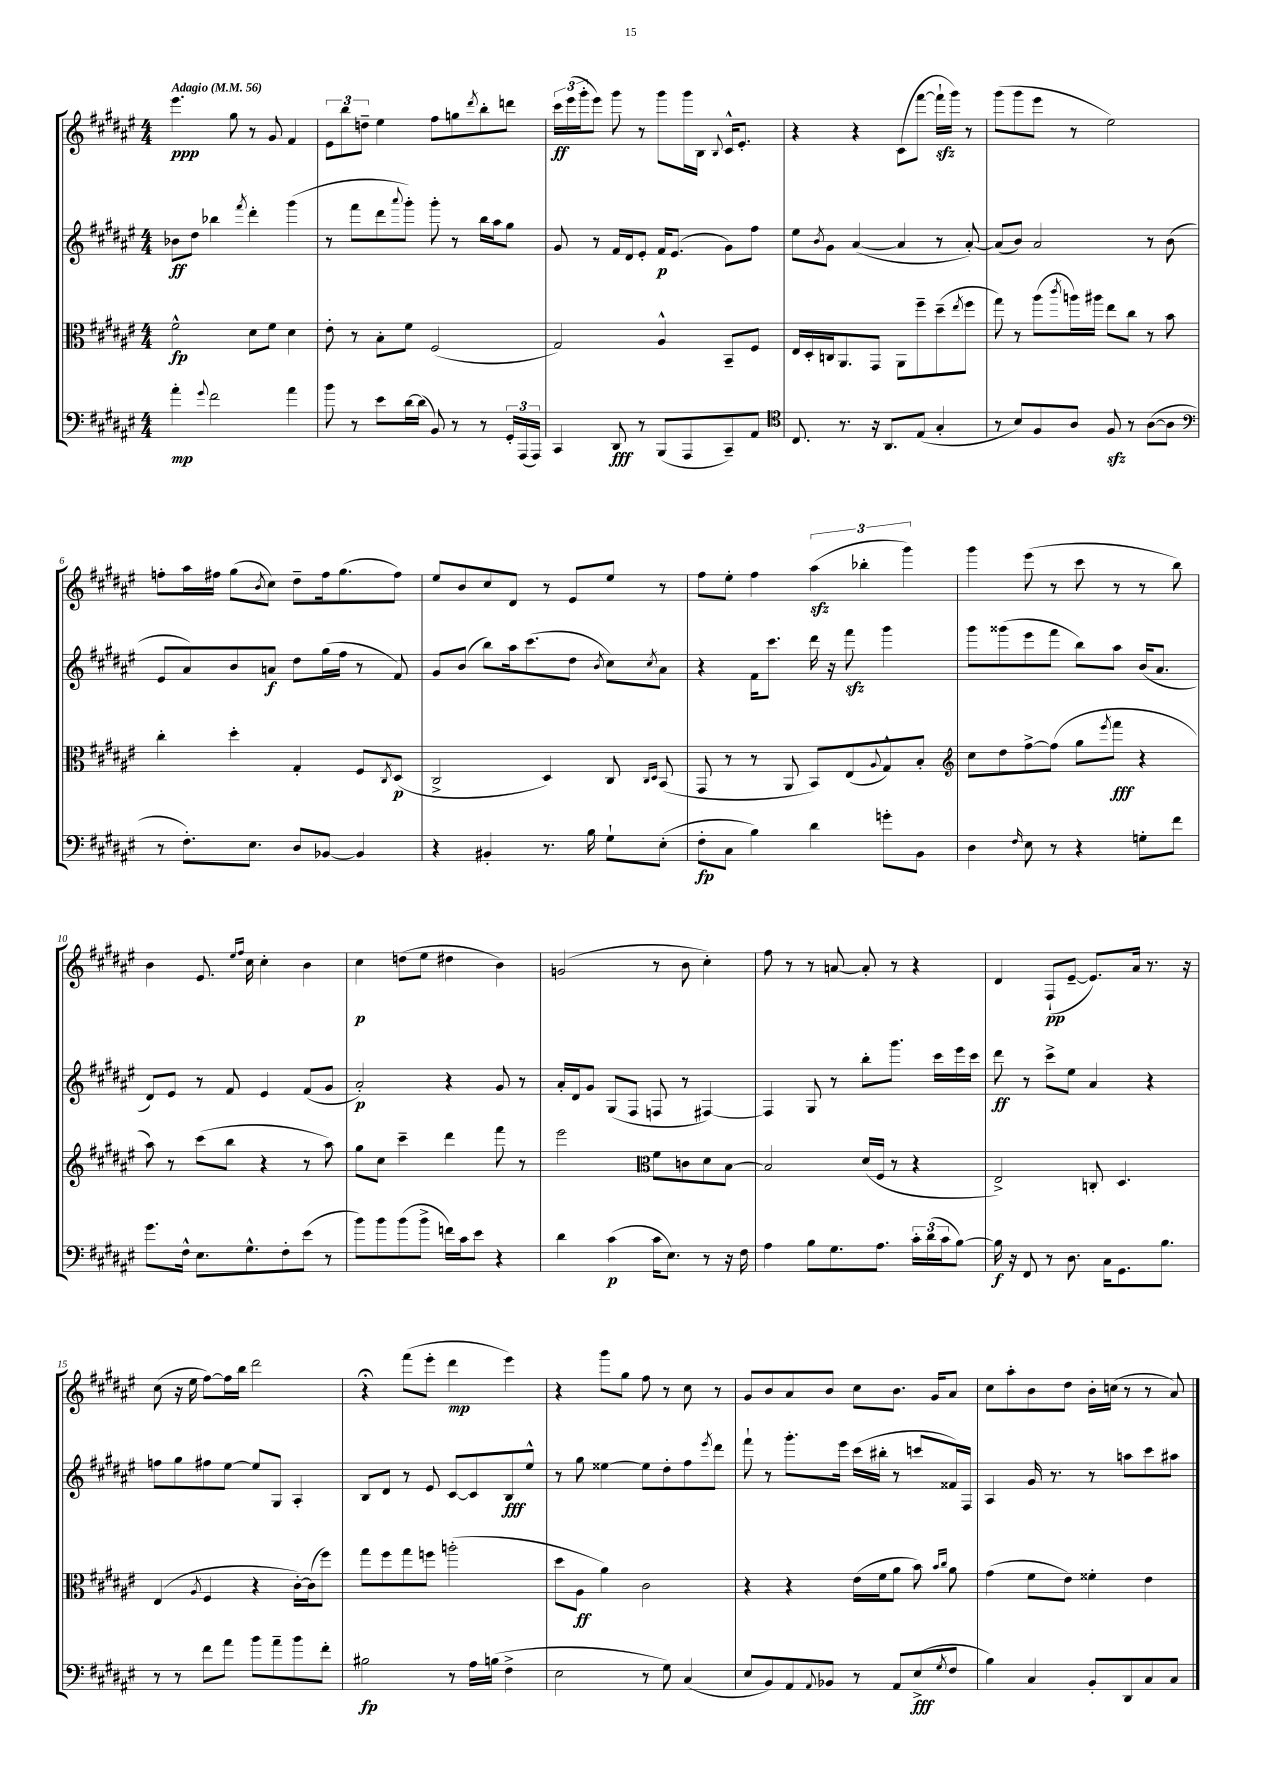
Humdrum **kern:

**kern	**dynam	**kern	**dynam	**kern	**dynam	**kern	**dynam
*part4	*part4	*part3	*part3	*part2	*part2	*part1	*part1
*staff4	*staff4	*staff3	*staff3	*staff2	*staff2	*staff1	*staff1
*clefF4	*	*clefC3	*	*clefG2	*	*clefG2	*
*k[f#c#g#d#a#e#]	*	*k[f#c#g#d#a#e#]	*	*k[f#c#g#d#a#e#]	*	*k[f#c#g#d#a#e#]	*
*M4/4	*	*M4/4	*	*M4/4	*	*M4/4	*
*MM56	*	*MM56	*	*MM56	*	*MM56	*
=1	=1	=1	=1	=1	=1	=1	=1
!	!	!	!	!	!	!LO:TX:a:B:t=Adagio	!
4a#'\	mp	2f#^^\	fp	8b-X\L	ff	4.eee#\	ppp
.	.	.	.	8dd#\J	.	.	.
8qqg#/	.	.	.	.	.	.	.
2f#\	.	.	.	4bb-X\	.	.	.
.	.	.	.	.	.	8gg#\	.
.	.	.	.	8qfff#/	.	.	.
.	.	8d#\L	.	4ddd#'\	.	8r	.
.	.	8f#\J	.	.	.	8g#/	.
4a#\	.	4d#\	.	(4ggg#\	.	4f#/	.
=2	=2	=2	=2	=2	=2	=2	=2
8b\	.	8e#'\	.	8r	.	12e#\L	.
.	.	.	.	.	.	12bb\	.
8r	.	8r	.	8fff#\L	.	.	.
.	.	.	.	.	.	12ddn~\J	.
8e#\L	.	8B'\L	.	8ddd#\	.	4ee#\	.
.	.	.	.	8qqaaa#/	.	.	.
[16d#\L	.	8f#\J	.	8ggg#'\J)	.	.	.
(16d#\JJ]	.	.	.	.	.	.	.
8BB/)	.	(2F#/	.	8ggg#'\	.	8ff#\L	.
8r	.	.	.	8r	.	8ggn\	.
.	.	.	.	.	.	8qddd#/	.
8r	.	.	.	16bb\LL	.	8bb'\	.
.	.	.	.	16aa#\J	.	.	.
24GG#'/LL	.	.	.	8gg#\J	.	8dddn\J	.
(24AAA#/	.	.	.	.	.	.	.
24AAA#/JJ)	.	.	.	.	.	.	.
=3	=3	=3	=3	=3	=3	=3	=3
4CC#/	.	2G#/)	.	8g#/	.	24ccc#\LL	ff
.	.	.	.	.	.	(24eee#\	.
.	.	.	.	.	.	24ggg#'\J	.
.	.	.	.	8r	.	8eee#\J)	.
8DD#/	fff	.	.	16f#/LL	.	8ggg#\	.
.	.	.	.	16d#/J	.	.	.
8r	.	.	.	8e#'/J	.	8r	.
(8BBB/L	.	4A#^^/	.	16f#/KL	p	8ggg#\L	.
.	.	.	.	(8.e#/J	.	.	.
8AAA#/	.	.	.	.	.	16ggg#\L	.
.	.	.	.	.	.	16B\JJ	.
.	.	.	.	.	.	8qqB/	.
8CC#~/)	.	8BB~/L	.	8g#\L)	.	16c#^^/KL	.
.	.	.	.	.	.	8.e#'/J	.
8AA#/J	.	8F#/J	.	8ff#\J	.	.	.
=4	=4	=4	=4	=4	=4	=4	=4
*clefC4	*	*	*	*	*	*	*
8.C#/	.	16E#/LL	.	8ee#\L	.	4r	.
.	.	16D#'/	.	.	.	.	.
.	.	.	.	8qb/	.	.	.
.	.	16Cn/J	.	8g#\J	.	.	.
8.r	.	8.AA#/	.	.	.	.	.
.	.	.	.	([4a#/	.	4r	.
16r	.	8GG#/J	.	.	.	.	.
8.AA#/L	.	.	.	.	.	.	.
.	.	8AA#\L	.	4a#/]	.	(8c#\L	.
(8E#/J	.	8ff#~\	.	.	.	[8fff#\J	.
4G#'/	.	(8dd#~\	.	8r	.	16fff#zz`\LL]	.
.	.	.	.	.	.	16ggg#\JJ)	.
.	.	8qee#/	.	.	.	.	.
.	.	8ff#\J	.	[8a#'/)	.	8r	.
=5	=5	=5	=5	=5	=5	=5	=5
8r	.	8gg#\)	.	(8a#/L]	.	(8ggg#\L	.
8B/L)	.	8r	.	8b/J)	.	8ggg#\	.
8F#/	.	(8aa#\L	.	2a#/	.	8eee#\J	.
.	.	8qccc#/	.	.	.	.	.
8A#/J	.	16aan\L)	.	.	.	8r	.
.	.	16aa#X\JJ	.	.	.	.	.
8F#zz/	.	8ee#\L	.	.	.	2ee#\)	.
8r	.	8cc#\J	.	.	.	.	.
([8A#\L	.	8r	.	8r	.	.	.
8A#\J]	.	8b\	.	(8b\	.	.	.
!!LO:LB:g=z
=6	=6	=6	=6	=6	=6	=6	=6
*clefF4	*	*	*	*	*	*	*
8r	.	4cc#'\	.	8e#/L	.	8ffn'\L	.
8.F#'\L)	.	.	.	8a#/)	.	16aa#\L	.
.	.	.	.	.	.	16ff#X\JJ	.
.	.	4dd#'\	.	8b/	.	(8gg#\L	.
8.E#\J	.	.	.	.	.	.	.
.	.	.	.	.	.	8qb/	.
.	.	.	.	8an/J	f	8cc#\J)	.
8D#/L	.	4G#'/	.	8dd#\L	.	8dd#~\L	.
[8BB-X/J	.	.	.	(16gg#\L	.	16ff#\k	.
.	.	.	.	16ff#\JJ	.	(8.gg#\	.
4BB-/]	.	8F#/L	.	8r	.	.	.
.	.	8qC#/	.	.	.	.	.
.	.	(8D#/J	p	8f#/)	.	8ff#\J)	.
=7	=7	=7	=7	=7	=7	=7	=7
4r	.	2C#^/	.	8g#/L	.	8ee#/L	.
.	.	.	.	(8b/J	.	8b/	.
4BB#X'/	.	.	.	8bb\L)	.	8cc#/	.
.	.	.	.	16aa#\k	.	8d#/J	.
.	.	.	.	(8.ccc#\	.	.	.
8.r	.	4D#/)	.	.	.	8r	.
.	.	.	.	8dd#\J	.	8e#/L	.
16B\	.	.	.	.	.	.	.
.	.	.	.	8qb/	.	.	.
8G#`\L	.	8C#/	.	8cc#\L)	.	8ee#/J	.
.	.	16qqC#/LL	.	.	.	.	.
.	.	16qqD#/JJ	.	8qcc#/	.	.	.
(8E#'\J	.	(8BB/	.	8a#\J	.	8r	.
=8	=8	=8	=8	=8	=8	=8	=8
8F#'\L	fp	8GG#/	.	4r	.	8ff#\L	.
8C#\J	.	8r	.	.	.	8ee#'\J	.
4B\)	.	8r	.	16f#\KL	.	4ff#\	.
.	.	.	.	8.ccc#\J	.	.	.
.	.	8AA#/	.	.	.	.	.
4d#\	.	8BB/L)	.	16ddd#\	.	(6aa#zz\	.
.	.	.	.	16r	.	.	.
.	.	(8E#/	.	8fff#zz\	.	.	.
.	.	.	.	.	.	6bb-X'\	.
.	.	8qqA#/	.	.	.	.	.
8gn'\L	.	8G#^^/)	.	4ggg#\	.	.	.
.	.	.	.	.	.	6ggg#\)	.
8BB\J	.	8B'/J	.	.	.	.	.
=9	=9	=9	=9	=9	=9	=9	=9
*	*	*clefG2	*	*	*	*	*
4D#\	.	8cc#\L	.	8ggg#\L	.	4ggg#\	.
.	.	8dd#\	.	(8ggg##X\	.	.	.
16qqF#/	.	.	.	.	.	.	.
8E#\	.	[8ff#^\	.	8eee#\	.	(8eee#\	.
8r	.	(8ff#\J]	.	8fff#\J	.	8r	.
4r	.	8gg#\L	.	8bb\L)	.	8ccc#\	.
.	.	8qeee#/	.	.	.	.	.
.	.	8fff#\J	fff	8aa#\J	.	8r	.
8Gn'\L	.	4r	.	(16b/KL	.	8r	.
.	.	.	.	8.a#/J	.	.	.
8f#\J	.	.	.	.	.	8bb\)	.
!!LO:LB:g=z
=10	=10	=10	=10	=10	=10	=10	=10
8.g#\L	.	8aa#\)	.	8d#/L)	.	4b\	.
.	.	8r	.	8e#/J	.	.	.
16F#^^\Jk	.	.	.	.	.	.	.
8.E#\L	.	(8ccc#\L	.	8r	.	8.e#/	.
.	.	8bb\J	.	8f#/	.	.	.
.	.	.	.	.	.	16qqee#/LL	.
.	.	.	.	.	.	16qqff#/JJ	.
8.G#^^\	.	.	.	.	.	16cc#\	.
.	.	4r	.	4e#/	.	4cc#'\	.
8F#'\	.	.	.	.	.	.	.
(8e#\J	.	8r	.	(8f#/L	.	4b\	.
8r	.	8aa#\)	.	8g#/J	.	.	.
=11	=11	=11	=11	=11	=11	=11	=11
8b\L)	.	8gg#\L	.	2a#'/)	p	4cc#\	p
8b\	.	8cc#\J	.	.	.	.	.
(8b\	.	4ccc#~\	.	.	.	(8ddn\L	.
8b^\J	.	.	.	.	.	8ee#\J	.
16fn\LL)	.	4ddd#\	.	4r	.	4dd#X\	.
16c#\J	.	.	.	.	.	.	.
8e#\J	.	.	.	.	.	.	.
4r	.	8fff#\	.	8g#/	.	4b\)	.
.	.	8r	.	8r	.	.	.
=12	=12	=12	=12	=12	=12	=12	=12
4d#\	.	2eee#\	.	16a#'/LL	.	(2gn/	.
.	.	.	.	16d#/J	.	.	.
.	.	.	.	8g#/J	.	.	.
(4c#\	p	.	.	(8G#/L	.	.	.
.	.	.	.	8F#/J	.	.	.
*	*	*clefC3	*	*	*	*	*
16c#\KL	.	8f#\L	.	8Fn/	.	8r	.
8.E#\J)	.	.	.	.	.	.	.
.	.	8cn\	.	8r	.	8b\	.
8r	.	8d#\	.	[4F#X/)	.	4cc#'\)	.
16r	.	[8B\J	.	.	.	.	.
16F#\	.	.	.	.	.	.	.
=13	=13	=13	=13	=13	=13	=13	=13
4A#\	.	2B/]	.	4F#/]	.	8ff#\	.
.	.	.	.	.	.	8r	.
8B\L	.	.	.	8G#/	.	8r	.
8.G#\	.	.	.	8r	.	[8an/	.
.	.	(16d#/LL	.	8bb'\L	.	8a'/]	.
8.A#\J	.	16F#/JJ	.	.	.	.	.
.	.	8r	.	8.ggg#\J	.	8r	.
24c#'\LL	.	4r	.	.	.	4r	.
(24d#\	.	.	.	.	.	.	.
.	.	.	.	16ccc#\LL	.	.	.
24c#\J	.	.	.	.	.	.	.
[8B\J)	.	.	.	16eee#\	.	.	.
.	.	.	.	16ccc#\JJ	.	.	.
=14	=14	=14	=14	=14	=14	=14	=14
16B\]	f	2E#^/)	.	8ddd#\	ff	4d#/	.
16r	.	.	.	.	.	.	.
8FF#/	.	.	.	8r	.	.	.
8r	.	.	.	8ccc#^\L	.	(8F#`/L	pp
8.D#\	.	.	.	8ee#\J	.	[8e#~/J	.
.	.	8Cn'/	.	4a#/	.	8.e#/L])	.
16C#\KL	.	.	.	.	.	.	.
8.GG#\	.	4.D#/	.	.	.	.	.
.	.	.	.	.	.	16a#/Jk	.
.	.	.	.	4r	.	8.r	.
8.B\J	.	.	.	.	.	.	.
.	.	.	.	.	.	16r	.
!!LO:LB:g=z
=15	=15	=15	=15	=15	=15	=15	=15
8r	.	(4E#/	.	8ffn\L	.	(8cc#\	.
8r	.	.	.	8gg#\	.	16r	.
.	.	.	.	.	.	16ee#\	.
.	.	8qA#/	.	.	.	.	.
8f#\L	.	4F#/	.	8ff#X\	.	[8ff#\L)	.
8a#\J	.	.	.	[8ee#\J	.	16ff#\L]	.
.	.	.	.	.	.	16bb\JJ	.
8b\L	.	4r	.	8ee#/L]	.	2ddd#\	.
8a#~\	.	.	.	8G#/J	.	.	.
8b\	.	[16c#'\LL)	.	4A#'/	.	.	.
.	.	(16c#\J]	.	.	.	.	.
8f#'\J	.	8ff#\J)	.	.	.	.	.
=16	=16	=16	=16	=16	=16	=16	=16
2B#X\	fp	8gg#\L	.	8B/L	.	4r;<	.
.	.	8ff#\	.	8d#/J	.	.	.
.	.	8gg#\	.	8r	.	(8fff#\L	.
.	.	8ffn\J	.	8e#/	.	8eee#'\J	.
8r	.	(2aan'\	.	[8c#/L	.	4ddd#\	mp
16A#\LL	.	.	.	8c#/]	.	.	.
(16Bn\JJ	.	.	.	.	.	.	.
4F#^\	.	.	.	8B/	fff	4eee#\)	.
.	.	.	.	8ee#^^/J	.	.	.
=17	=17	=17	=17	=17	=17	=17	=17
2E#\	.	8dd#\L	.	8r	.	4r	.
.	.	8A#\J	ff	8gg#\	.	.	.
.	.	4a#\)	.	[4ee##X\	.	8ggg#\L	.
.	.	.	.	.	.	8gg#\J	.
8r	.	2c#\	.	8ee##\L]	.	8ff#\	.
8G#\)	.	.	.	8dd#'\	.	8r	.
(4C#/	.	.	.	8ff#\	.	8cc#\	.
.	.	.	.	8qeee#/	.	.	.
.	.	.	.	8ddd#\J	.	8r	.
=18	=18	=18	=18	=18	=18	=18	=18
8E#/L	.	4r	.	8fff#`\	.	8g#/L	.
8BB/)	.	.	.	8r	.	8b/	.
8AA#/	.	4r	.	8.ggg#'\L	.	8a#/	.
8qqAA#/	.	.	.	.	.	.	.
8BB-X/J	.	.	.	.	.	8b/J	.
.	.	.	.	16eee#\Jk	.	.	.
8r	.	(16e#\LL	.	(16ccc#\LL	.	8cc#\L	.
.	.	16f#\J	.	16bb#X'\JJ	.	.	.
8AA#/L	.	8a#\J	.	8r	.	8.b\J	.
(8E#^/	fff	8b\)	.	8cccn/L	.	.	.
.	.	.	.	.	.	16g#/KL	.
.	.	16qqb/LL	.	.	.	.	.
8qG#/	.	16qqcc#/JJ	.	.	.	.	.
8F#/J	.	8a#\	.	16f##X/L)	.	8a#/J	.
.	.	.	.	16F#/JJ	.	.	.
=19	=19	=19	=19	=19	=19	=19	=19
4B\)	.	(4g#\	.	4A#/	.	8cc#\L	.
.	.	.	.	.	.	8aa#'\	.
4C#/	.	8f#\L	.	16g#/	.	8b\	.
.	.	.	.	8.r	.	.	.
.	.	8e#\J)	.	.	.	8dd#\J	.
8BB'/L	.	4f##X'\	.	8r	.	16b'\LL	.
.	.	.	.	.	.	(16ccn\JJ	.
8DD#/	.	.	.	8aan\L	.	8r	.
8C#/	.	4e#\	.	8ccc#\	.	8r	.
8C#/J	.	.	.	8aa#X\J	.	8a#/)	.
==	==	==	==	==	==	==	==
*-	*-	*-	*-	*-	*-	*-	*-
